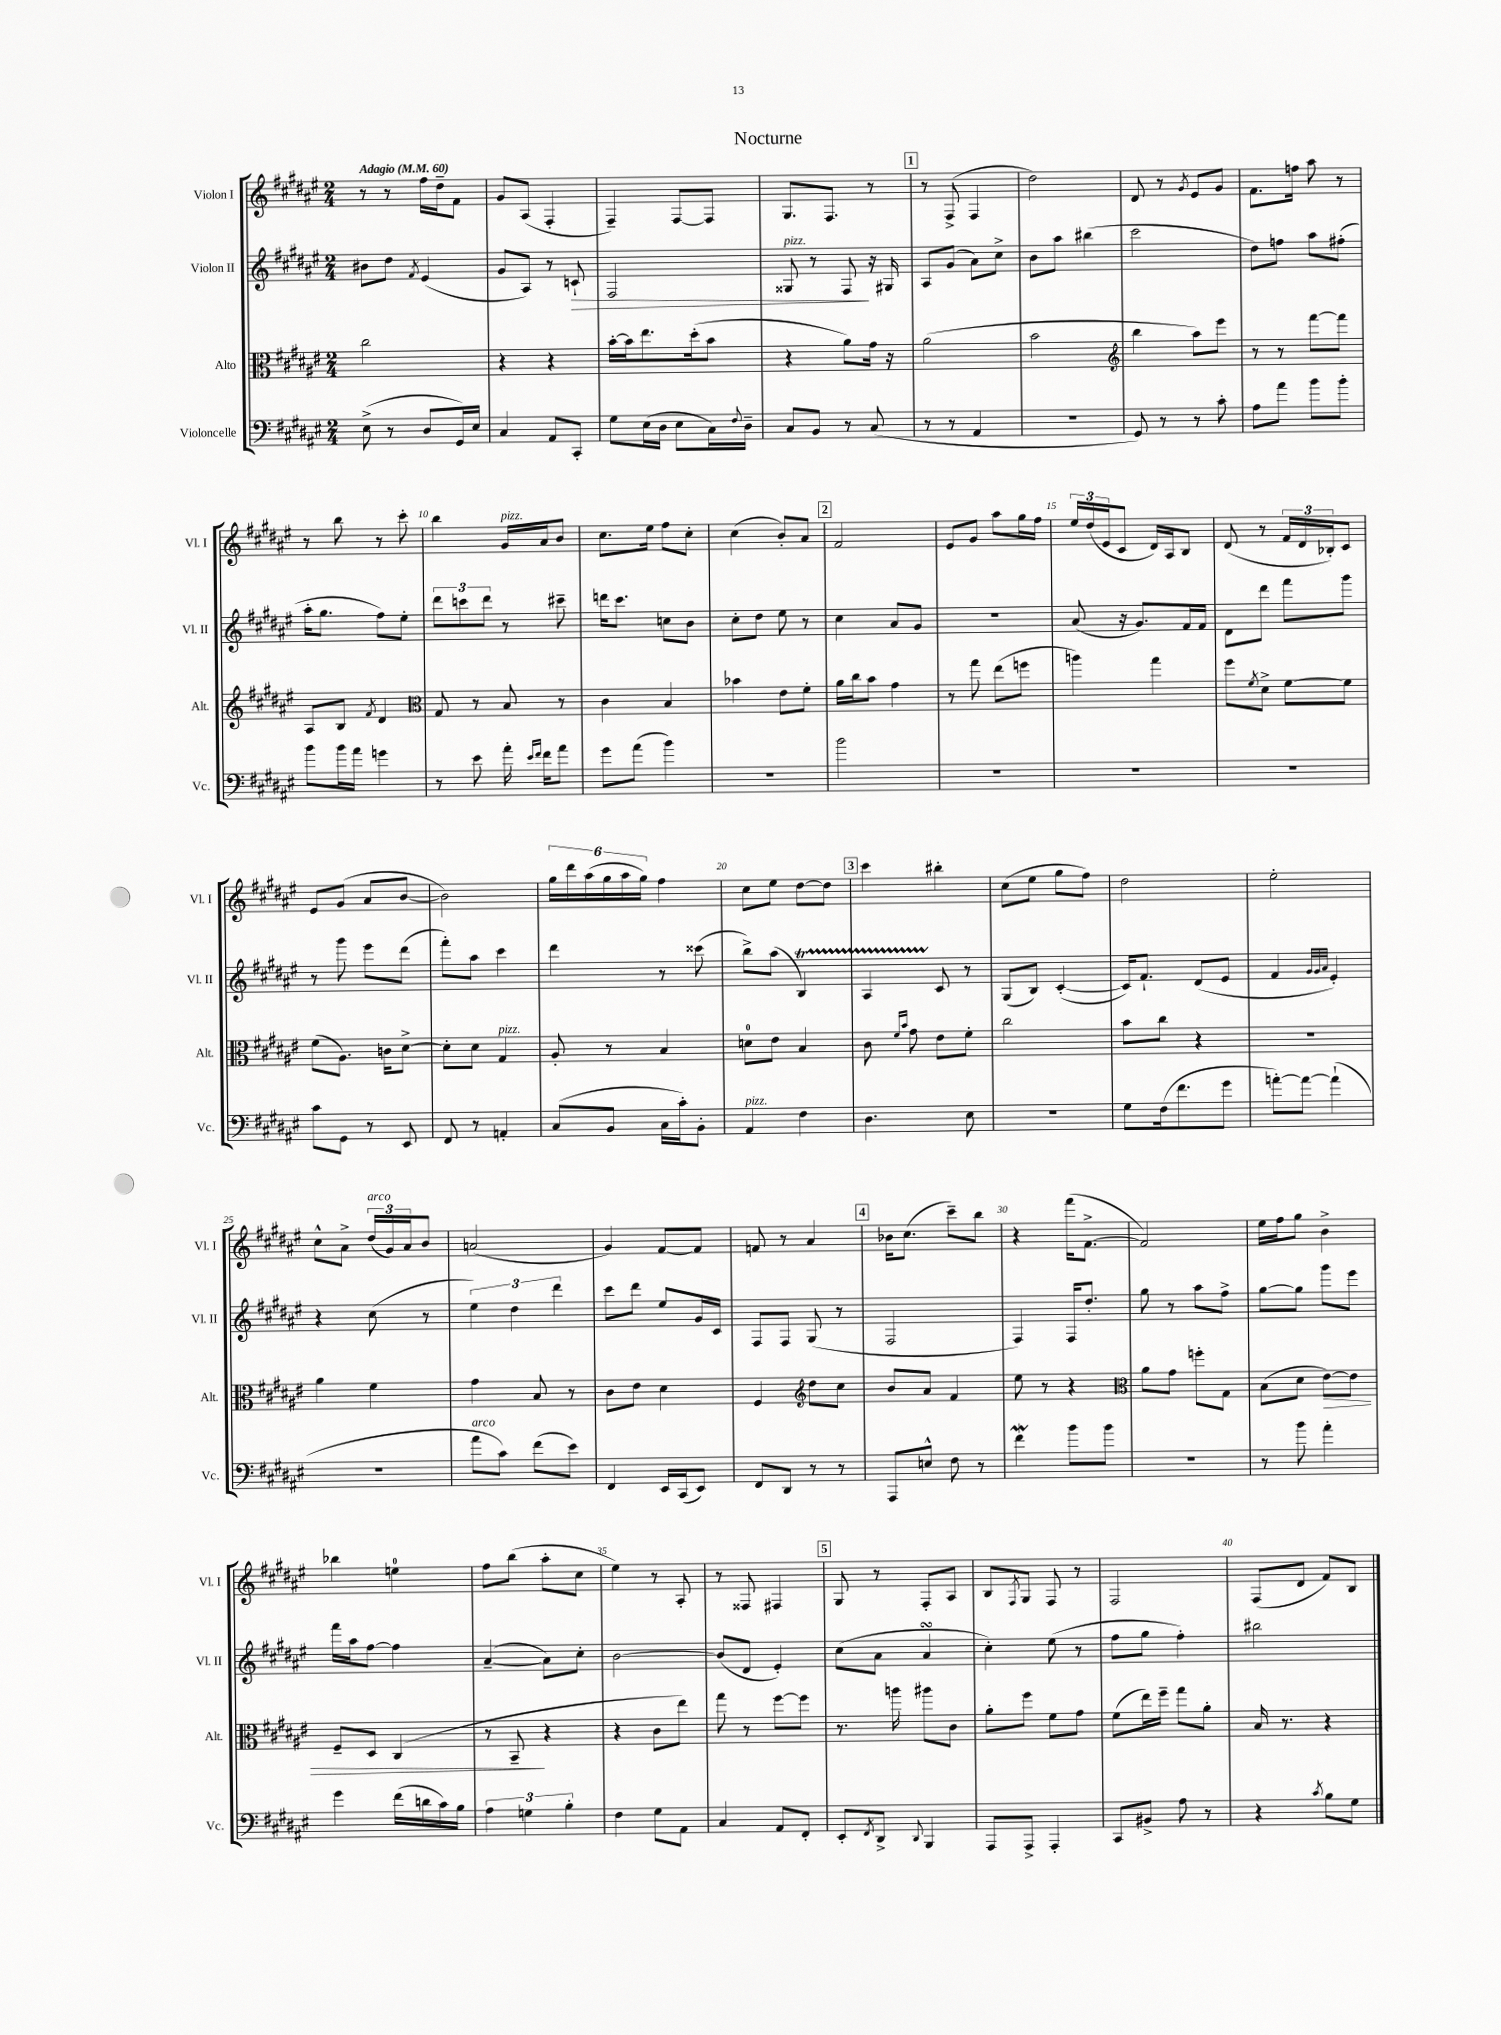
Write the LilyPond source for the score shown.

\header { title = "Nocturne" }
<<
\new StaffGroup <<
\new Staff = "s0" \with { instrumentName = "Violon I" shortInstrumentName = "Vl. I" } {
    \clef treble \key fis \major \numericTimeSignature \time 2/4 \tempo "Adagio" 4 = 60
    r8 r8 fis''16 dis''16-- fis'8 |
    gis'8 ais8( fis4-. |
    fis4--) fis8~ fis8 |
    gis8. fis8. r8 |
    \mark \markup { \box "1" } r8 fis8->( fis4 |
    dis''2) |
    dis'8 r8 \acciaccatura { gis'8 } eis'8 gis'8 |
    fis'8. f''16 ais''8 r8 |
    r8 b''8 r8 cis'''8-. |
    b''4 gis'16^\markup { \italic "pizz." } ais'16 b'8 |
    cis''8. eis''16 fis''8 cis''8-. |
    cis''4( b'8-.) ais'8 |
    \mark \markup { \box "2" } fis'2 |
    eis'8 gis'8 ais''8 gis''16 fis''16 |
    \tuplet 3/2 { eis''16 dis''16( eis'16 } cis'8 dis'16) ais16 b8 |
    dis'8( r8 \tuplet 3/2 { fis'16 dis'16 bes16-.) } cis'8 |
    eis'8 gis'8( ais'8 b'8~ |
    b'2) |
    \tuplet 6/4 { gis''16 dis'''16 ais''16( gis''16 ais''16 gis''16) } fis''4 |
    cis''8 eis''8 dis''8~ dis''8 |
    \mark \markup { \box "3" } cis'''4 bis''4-. |
    cis''8( eis''8 gis''8 fis''8) |
    dis''2 |
    eis''2-. |
    cis''8-^ ais'8-> \tuplet 3/2 { dis''16^\markup { \italic "arco" }( gis'16) ais'16 } b'8 |
    a'2( |
    gis'4) fis'8~ fis'8 |
    f'8 r8 ais'4 |
    \mark \markup { \box "4" } bes'16 cis''8.( cis'''8--) b''8 |
    r4 fis'''16( fis'8.~-> |
    fis'2) |
    eis''16 fis''16 gis''8 b'4-> |
    bes''4 e''4-0 |
    fis''8 b''8( ais''8-. cis''8 |
    eis''4) r8 ais8-. |
    r8 fisis8 fis4 |
    \mark \markup { \box "5" } gis8 r8 fis8-. ais8 |
    b8 \acciaccatura { fis8 } gis8 fis8 r8 |
    fis2 |
    fis8( dis'8 fis'8) b8 \bar "|." |
}
\new Staff = "s1" \with { instrumentName = "Violon II" shortInstrumentName = "Vl. II" } {
    \clef treble \key fis \major \numericTimeSignature \time 2/4
    bis'8 dis''8 \acciaccatura { fis'8 } eis'4( |
    gis'8 ais8) r8 c'8-!\> |
    fis2 |
    gisis8^\markup { \italic "pizz." } r8 fis8\! r16 gis16 |
    \mark \markup { \box "1" } ais8 gis'8( ais'8) cis''8-> |
    b'8 ais''8 bis''4( |
    cis'''2 |
    dis''8) f''8 ais''8 fis''8-.( |
    ais''16-. gis''8. fis''8) eis''8-. |
    \tuplet 3/2 { dis'''8 c'''8 dis'''8 } r8 cis'''8-- |
    d'''16 cis'''8. c''8 b'8 |
    cis''8-. dis''8 eis''8 r8 |
    \mark \markup { \box "2" } cis''4 ais'8 gis'8 |
    r2 |
    ais'8( r16 gis'8.) fis'16 fis'16 |
    dis'8 dis'''8 fis'''8 gis'''8 |
    r8 gis'''8 eis'''8 dis'''8( |
    fis'''8-.) ais''8 cis'''4 |
    dis'''4 r8 cisis'''8( |
    b''8->) ais''8( b4\startTrillSpan) |
    \mark \markup { \box "3" } ais4 cis'8\stopTrillSpan r8 |
    gis8( b8) cis'4~-.( |
    cis'16) fis'8.-! dis'8( eis'8 |
    fis'4 \grace { gis'32 gis'32 ais'32 } eis'4-.) |
    r4 cis''8( r8 |
    \tuplet 3/2 { eis''4) dis''4 dis'''4 } |
    cis'''8 dis'''8 eis''8 gis'16 cis'16 |
    fis8 fis8 gis8( r8 |
    \mark \markup { \box "4" } fis2 |
    fis4) fis16 dis''8.-. |
    gis''8 r8 ais''8 fis''8-> |
    gis''8~ gis''8 gis'''8 eis'''8 |
    fis'''16 ais''16 fis''8~ fis''4 |
    ais'4~--( ais'8) cis''8-. |
    b'2~ |
    b'8( dis'8 eis'4-.) |
    \mark \markup { \box "5" } cis''8( ais'8 ais'4\turn |
    cis''4-.) eis''8( r8 |
    fis''8 gis''8 fis''4-.) |
    bis''2 \bar "|." |
}
\new Staff = "s2" \with { instrumentName = "Alto" shortInstrumentName = "Alt." } {
    \clef alto \key fis \major \numericTimeSignature \time 2/4
    cis''2 |
    r4 r4 |
    b'16~-. b'16 eis''8. dis''16-.( b'8 |
    r4 ais'8) gis'16 r16 |
    \mark \markup { \box "1" } ais'2( |
    b'2 |
    \clef treble b''4 ais''8) eis'''8 |
    r8 r8 fis'''8~ fis'''8 |
    ais8 b8 \acciaccatura { fis'8 } dis'4 |
    \clef alto gis8 r8 b8 r8 |
    cis'4 b4 |
    bes'4 eis'8 fis'8-. |
    \mark \markup { \box "2" } ais'16 cis''16 b'8 gis'4 |
    r8 gis''8 eis''8( f''8 |
    a''4) gis''4 |
    fis''8 \acciaccatura { fis'8 } dis'8-> fis'8~ fis'8 |
    fis'8( ais8.) c'16 dis'8~-> |
    dis'8-. dis'8 gis4^\markup { \italic "pizz." } |
    ais8-. r8 b4 |
    d'8-0 eis'8 b4 |
    \mark \markup { \box "3" } cis'8 \grace { fis'16 b'16 } gis'8 eis'8 fis'8-. |
    cis''2 |
    b'8 cis''8 r4 |
    r2 |
    ais'4 fis'4 |
    gis'4 b8 r8 |
    cis'8 eis'8 dis'4 |
    fis4 \clef treble dis''8 cis''8 |
    \mark \markup { \box "4" } b'8 ais'8 fis'4 |
    eis''8 r8 r4 |
    \clef alto ais'8 gis'8 f''8-. gis8 |
    b8( dis'8 eis'8~\>) eis'8 |
    fis8-- dis8 cis4( |
    r8 b,8--\! r4 |
    r4 cis'8 eis''8) |
    gis''8 r8 fis''8~ fis''8 |
    \mark \markup { \box "5" } r8. a''16 ais''8 cis'8 |
    ais'8-. fis''8 fis'8 gis'8 |
    fis'8( eis''16) fis''16-- gis''8 ais'8-. |
    b16 r8. r4 \bar "|." |
}
\new Staff = "s3" \with { instrumentName = "Violoncelle" shortInstrumentName = "Vc." } {
    \clef bass \key fis \major \numericTimeSignature \time 2/4
    eis8->( r8 dis8 gis,16) eis16 |
    cis4 ais,8 cis,8-. |
    gis8 eis16( dis16 eis8 cis16) \appoggiatura { fis8 } dis16-- |
    cis8 b,8 r8 cis8( |
    \mark \markup { \box "1" } r8 r8 ais,4 |
    R2 |
    gis,8) r8 r8 cis'8-. |
    ais8 ais'8 b'8 b'8-. |
    b'8 b'16 ais'16 g'4 |
    r8 eis'8 ais'16-. \grace { eis'16 fis'16 } fis'16 ais'8 |
    gis'8 ais'8( b'4) |
    R2 |
    \mark \markup { \box "2" } b'2 |
    R2 |
    R2 |
    R2 |
    cis'8 gis,8 r8 eis,8 |
    fis,8 r8 a,4-. |
    cis8( b,8 cis16 cis'16-.) b,8-. |
    ais,4^\markup { \italic "pizz." } fis4 |
    \mark \markup { \box "3" } dis4. eis8 |
    r2 |
    gis8 fis16( fis'8. gis'8 |
    a'8~-.) a'8~ a'4-!( |
    r2 |
    ais'8^\markup { \italic "arco" } cis'8) fis'8( eis'8) |
    fis,4 eis,16 cis,16( eis,8) |
    fis,8 dis,8 r8 r8 |
    \mark \markup { \box "4" } ais,,8 e8-^ fis8 r8 |
    fis'4\mordent b'8 b'8 |
    r2 |
    r8 b'8 ais'4-. |
    gis'4 fis'16( d'16 cis'16) b16 |
    \tuplet 3/2 { ais4 g4 b4-. } |
    fis4 gis8 ais,8 |
    cis4 ais,8 fis,8-. |
    \mark \markup { \box "5" } eis,8-. \acciaccatura { fis,8 } dis,8-> \appoggiatura { dis,8 } b,,4 |
    ais,,8 ais,,8-> ais,,4-. |
    cis,8 bis,8-> ais8 r8 |
    r4 \acciaccatura { cis'8 } b8 gis8 \bar "|." |
}
>>
>>
\layout { \context { \Score \override BarNumber.break-visibility = ##(#f #t #t) barNumberVisibility = #(every-nth-bar-number-visible 5) } }
